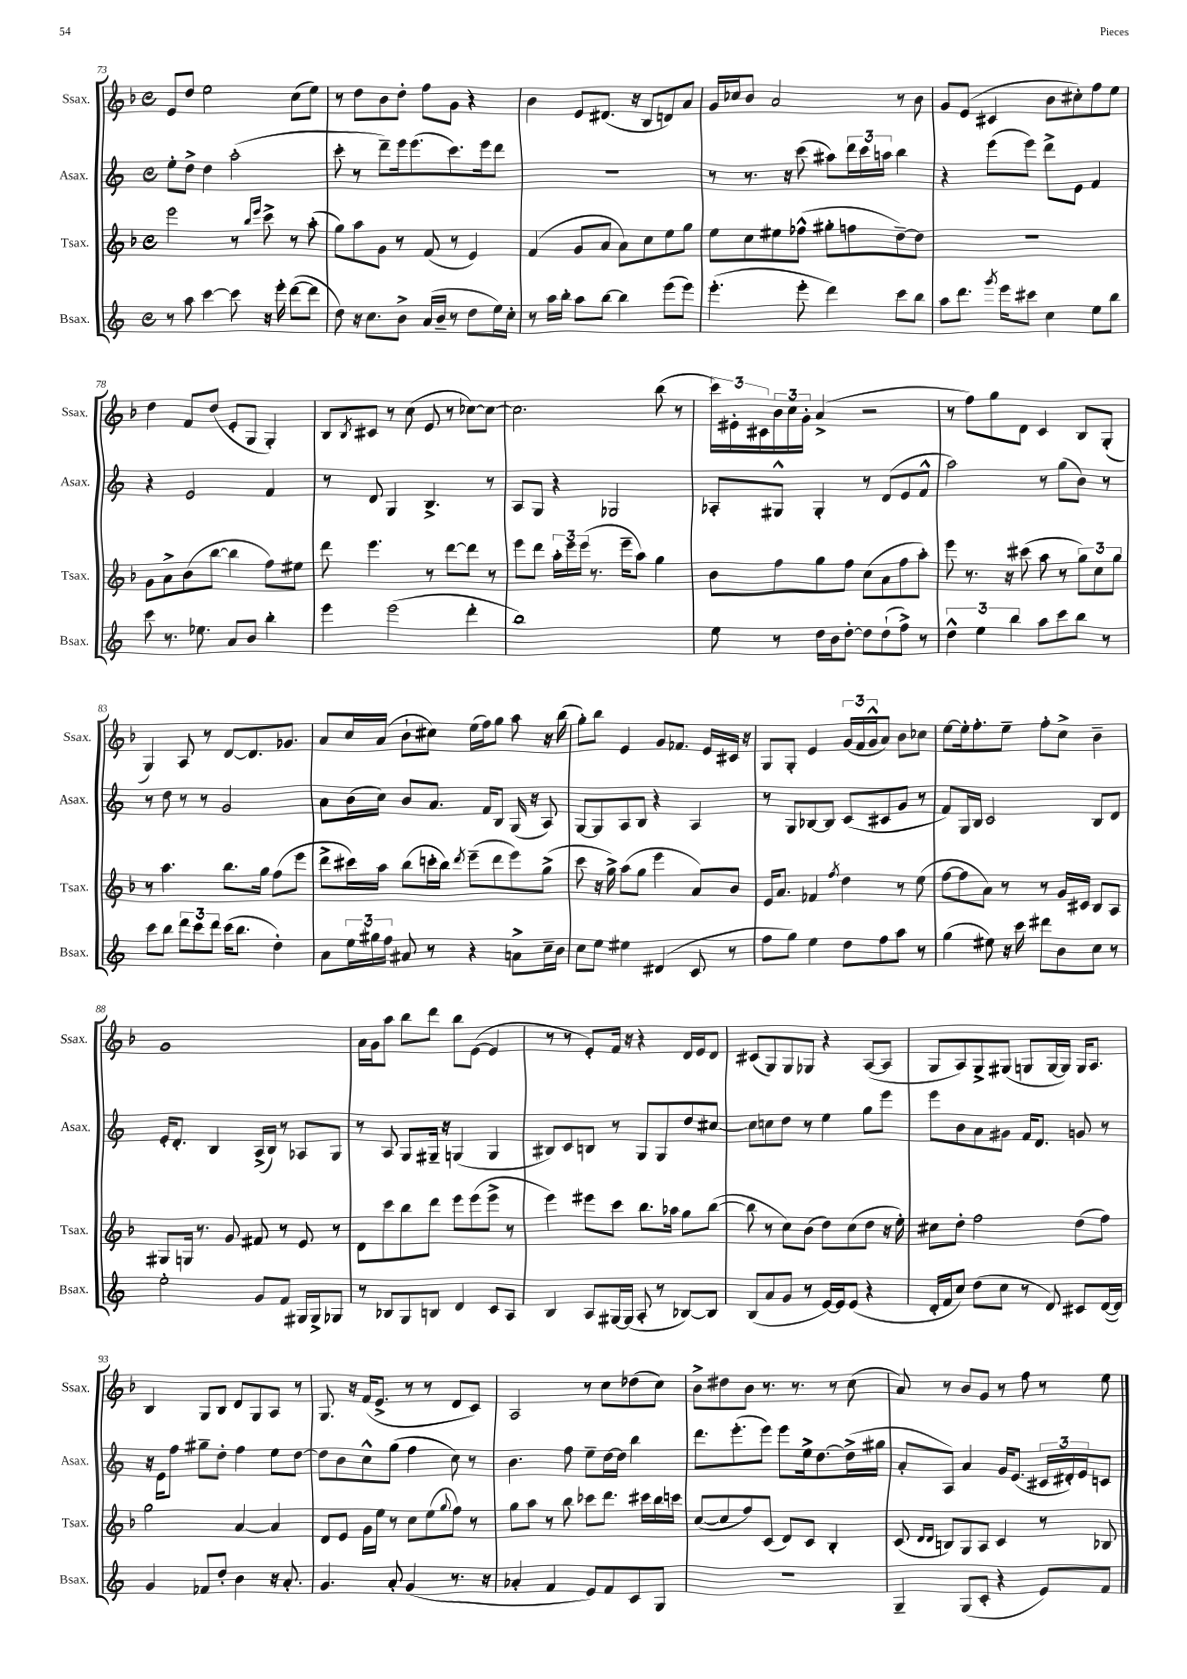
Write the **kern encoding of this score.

**kern	**kern	**kern	**kern
*staff4	*staff3	*staff2	*staff1
*clefG2	*clefG2	*clefG2	*clefG2
*k[]	*k[b-]	*k[]	*k[b-]
*M4/4	*M4/4	*M4/4	*M4/4
*met(c)	*met(c)	*met(c)	*met(c)
8r	2eee	8ee'	8e
8aa	.	8dd^	8dd
[4ccc	.	4dd	2ee
8ccc]	8r	(2aa'	.
.	16qqbb-	.	.
.	16qqeee	.	.
16r	8ccc^	.	.
16eee'	.	.	.
([8ddd	8r	.	(8cc
8ddd]	(8aa'	.	8ee)
=	=	=	=
8dd)	8gg)	8ccc'	8r
16r	8aa	8r	8dd
8.cc	.	.	.
.	8g	8ddd~)	8b-
8b^	8r	16eee	8dd'
.	.	(8.eee	.
(16a	(8f	.	8ff
16b~	.	.	.
8r	8r	8.ccc)	8g
8dd	4e)	.	4r
.	.	16eee	.
16ee)	.	8ddd	.
16cc'	.	.	.
=	=	=	=
8r	(4f	1r	4b-
16aa	.	.	.
16bb'	.	.	.
8aa	8g	.	8e
[8bb	8a	.	(8.d#
4bb]	8a)	.	.
.	.	.	16r
.	8cc	.	8B-
(8eee	8ee	.	8d)
8eee)	8gg	.	8a
=	=	=	=
(4.eee'	8ee	8r	16g
.	.	.	16cc-
.	8cc	8.r	8b-
.	8ee#	.	2a
.	.	16r	.
8eee'	(8ff-^^	(8ccc	.
4ddd)	8gg#'	8aa#)	.
.	8ff	24ddd	.
.	.	24ccc	.
.	.	24aa	.
8ccc	[8dd~)	4bb	8r
8bb	8dd]	.	8b-
=	=	=	=
8aa	1r	4r	8g
8.ddd	.	.	(8e
.	.	(8eee	4c#
8qggg	.	.	.
16eee	.	.	.
8ccc#	.	8eee)	.
4cc	.	8ddd^	8b-
.	.	8e	8cc#')
8ee	.	4f	8ff
8bb	.	.	8ee
=	=	=	=
8ccc	8g	4r	4dd
8.r	8a^	.	.
.	(8b-	2e	8f
8.ee-	.	.	.
.	[8bb-	.	(8dd
8a	4bb-]	.	8e'
8b	.	.	8G
4bb'	8ff)	4f	4G')
.	8ee#	.	.
=	=	=	=
4eee	8ddd	8r	8B-
.	.	.	8qB-
.	4.eee	8d	8c#
(2eee	.	4G	8r
.	.	.	(8cc
.	8r	4.B^	8e
.	[8ddd	.	8r
4ddd'	8ddd]	.	[8cc-)
.	8r	8r	8cc-_
=	=	=	=
1bb)	8eee	8A	2.cc-]
.	8ddd	8G	.
.	24aa'	4r	.
.	24eee	.	.
.	(24eee	.	.
.	8.r	.	.
.	.	2G-	.
.	16eee~	.	.
.	8aa)	.	.
.	4gg	.	(8bb-
.	.	.	8r
=	=	=	=
8ee	8b-	8A-'	24ccc)
.	.	.	24e#'
.	.	.	24c#
8r	8ff	8G#^^	24b-
.	.	.	24cc
.	.	.	24g'
16dd	8gg	4G#'	(4a^
16b	.	.	.
[8dd'	8ff	.	.
8dd]	(8cc	8r	2r
(8dd`	8a	(8d	.
8ff^)	8ff	8e	.
8r	8aa')	8f^^	.
=	=	=	=
6dd^^	8eee	2aa)	8r
.	8.r	.	8ff)
6ee	.	.	.
.	.	.	8gg
.	16r	.	.
6bb	.	.	.
.	(8ccc#	.	8d
8aa	8aa	8r	4c
8ccc	8r	(8gg	.
8bb	12gg)	8b)	8B-
.	12cc	.	.
8r	.	8r	(8G'
.	12gg	.	.
=	=	=	=
8ccc	8r	8r	4G)
8bb	4.aa	8dd	.
12ddd	.	8r	8A
12ccc	.	.	.
.	.	8r	8r
12ddd	.	.	.
(16ccc	8.bb-	2g	[8d
8.bb	.	.	.
.	.	.	8.d]
.	16gg	.	.
4dd')	(8ff	.	.
.	.	.	8.g-
.	8eee	.	.
=	=	=	=
8a	8ddd^	8a	8a
24ee	16ccc#)	(16b	16cc
24gg#	.	.	.
.	16aa	16cc)	(16a
24ff	.	.	.
8a#	(8bb-	8b	8b-`
8r	16ccc'	8.a	8cc#)
.	16bb-)	.	.
.	8qddd	.	.
4r	(8eee~	.	(16ee
.	.	16f	16ff)
.	8ddd	8B	8gg
8a^	8eee)	(16G	8aa
.	.	16r	.
16cc~	(8gg^	8A)	16r
16b	.	.	(16bb-
=	=	=	=
8cc	8ccc	[8G	8gg')
8ee	16r	8G]	8bb-
.	16gg^)	.	.
4ee#	(8aa	8A	4e
.	8gg	8B	.
(4d#	4eee	4r	8g
.	.	.	8.f-
8c	8a)	4A	.
.	.	.	16e
8r	8b-	.	16c#
.	.	.	16r
=	=	=	=
8ff	16e	8r	8G
.	8.a	.	.
8gg)	.	8G	8G'
4ee	4f-	[8B-	4e
.	.	8B-]	.
.	8qff	.	.
8dd	4dd	(8c	(24g
.	.	.	24f
.	.	.	24g^^
8ff	.	8c#	8a)
8aa	8r	8g	8b-
8r	(8ee	8r	8cc-
=	=	=	=
(4gg	[8ff	8f)	[8ee
.	8ff]	16G	16ee']
.	.	16B	8.ff'
8ee#)	8a)	2c	.
16r	8r	.	8ee~
16ccc	.	.	.
8ddd#	8r	.	8ff'
8b	16g	.	8cc^
.	16c#	.	.
8cc	8B-	8B	4b-~
8r	8A	8d	.
=	=	=	=
2ee'	8G#	16e'	1g
.	.	8.d'	.
.	16G	.	.
.	8.r	.	.
.	.	4B	.
.	8g	.	.
8g	8f#	(16A^	.
.	.	16B)	.
8f	8r	8r	.
16G#	8e	8A-	.
16G#^	.	.	.
8G-	8r	8G	.
=	=	=	=
8r	8d	8r	16a
.	.	.	16g
8B-	8ccc	8A	8aa
8G	8bb-	8G	8bb-
8B	8ddd	16G#~	8ddd
.	.	16r	.
4d	8eee	(4G	8bb-
.	(8eee	.	([8e
8c	8eee^	4G	4e]
8A	8r	.	.
=	=	=	=
4B	4eee)	8B#)	8r
.	.	8c	8r
8A	8eee#	8B	8e')
[16G#	8ccc	8r	16f
(16G#]	.	.	16r
8A'	8.bb-	8G	4r
8r	.	8G	.
.	16aa-	.	.
[8B-)	8gg	8dd	16d
.	.	.	16e
8B-]	([8bb-	[8cc#	8d
=	=	=	=
(8B	8bb-]	8cc#]	(8c#
8a	8r	8cc	8G)
8g	8cc)	8dd	8G
8r	(8b-	8r	8G-
[16e)	8dd)	4ee	4r
16e]	.	.	.
(8e	(8cc	.	.
4r	8dd	8gg	([8A
.	16r	8eee	8A]
.	16ee')	.	.
=	=	=	=
16d'	8cc#	8eee	8G
16f	.	.	.
8cc)	8dd'	8b	8A)
(8dd	2ff	8a	8G^
8cc	.	8g#	(8G#
8r	.	16f	8G
.	.	8.d	.
8d)	.	.	[16G
.	.	.	16G])
8c#	(8dd	8g	16G
.	.	.	8.A
([16d	8ff)	8r	.
16d])	.	.	.
=	=	=	=
4g	2gg	16r	4B-
.	.	16e	.
.	.	8ff	.
8f-	.	8gg#~	8G
8dd'	.	8dd'	8B-
4b	[4a	4ff	8d
.	.	.	8G
16r	4a]	8ee	8A
8.a'	.	.	.
.	.	[8dd	8r
=	=	=	=
4.g	8d	8dd]	8.G
.	8e	8b	.
.	.	.	16r
.	16g	8cc^^	(16f
.	16ee	.	8.e^
8a'	8r	(8gg	.
(4g	8cc	4ff	8r
.	(8ee	.	8r
.	8qqgg	.	.
8.r	8ff)	8cc)	8d
.	8r	8r	8c)
16r	.	.	.
=	=	=	=
4a-'	8gg	4.b	2A
.	8aa	.	.
4f	8r	.	.
.	8bb-	8ff	.
8e)	8ccc-	8ee~	8r
8f	8.ddd	[16dd	8cc
.	.	16dd]	.
8c	.	4bb	(8dd-
.	16ccc#	.	.
8G	16bb-	.	8cc)
.	16ccc	.	.
=	=	=	=
1r	([8cc	8.ddd	8b-^
.	8cc]	.	8dd#
.	.	(8.eee'	.
.	8ff)	.	8b-
.	(8c	8eee)	8.r
.	8d)	8eee	.
.	.	.	8.r
.	8c	16ee^	.
.	.	[8.dd	.
.	4B-'	.	8r
.	.	(16dd^]	(8cc
.	.	16gg#	.
=	=	=	=
4G~	(8c	8a'	8a)
.	16qqd	.	.
.	16qqd	.	.
.	8B)	8A)	8r
(8G	8G	4a	8b-
8c'	8A	.	8g
4r	4c	16g	8r
.	.	(8.e	.
.	.	.	8ff
8e)	8r	24c#	8r
.	.	24d#')	.
.	.	24e	.
8f	8B-	8c	8ee
==	==	==	==
*-	*-	*-	*-
